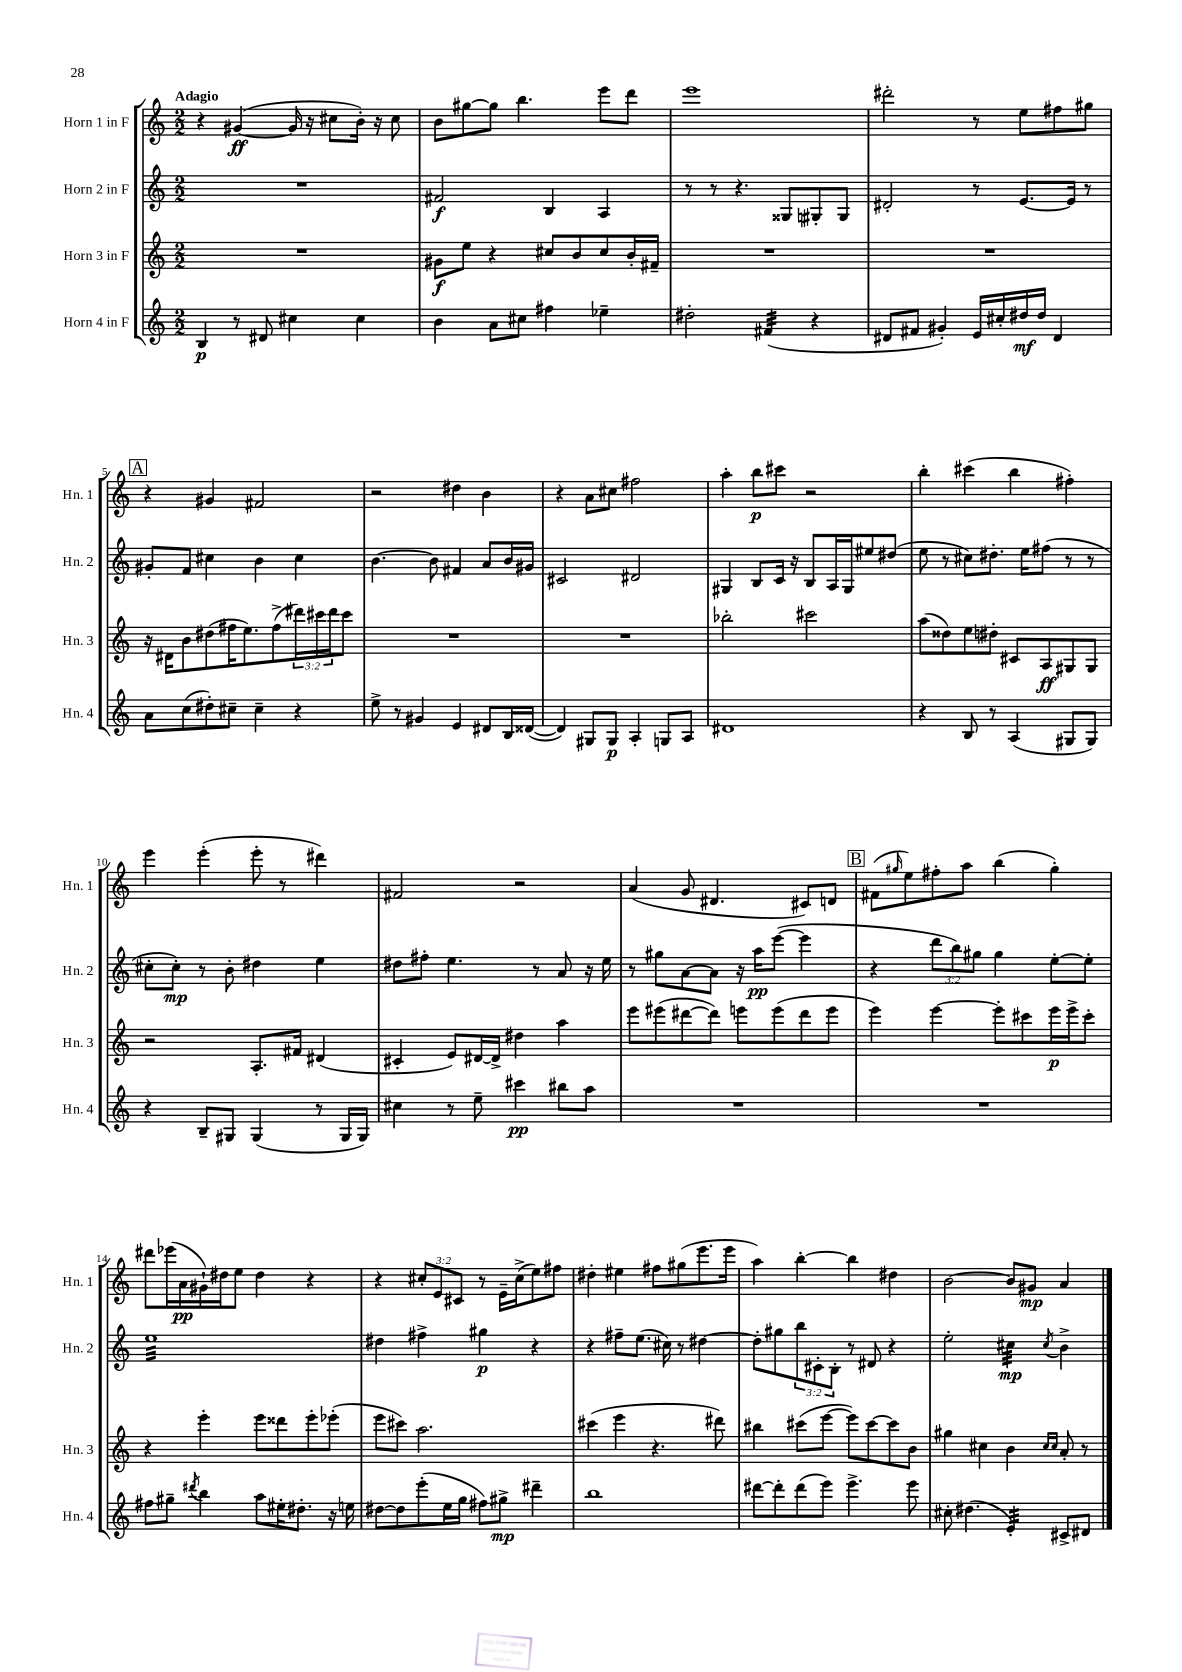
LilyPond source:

<<
\new StaffGroup <<
\new Staff = "s0" \with { instrumentName = "Horn 1 in F" shortInstrumentName = "Hn. 1" } {
    \clef treble \key c \major \numericTimeSignature \time 2/2 \override Staff.TupletNumber.text = #tuplet-number::calc-fraction-text \tempo "Adagio"
    r4 gis'4~\ff( gis'16 r16 cis''8 b'16-.) r16 cis''8 |
    b'8 gis''8~ gis''8 b''4. e'''8 d'''8 |
    e'''1 |
    dis'''2-. r8 e''8 fis''8 gis''8 |
    \mark \markup { \box "A" } r4 gis'4 fis'2 |
    r2 dis''4 b'4 |
    r4 a'8 cis''8 fis''2 |
    a''4-. b''8\p cis'''8 r2 |
    b''4-. cis'''4( b''4 fis''4-.) |
    e'''4 e'''4-.( e'''8-. r8 dis'''4) |
    fis'2 r2 |
    a'4( g'8 dis'4. cis'8) d'8 |
    \mark \markup { \box "B" } fis'8( \grace { gis''16 } e''8) fis''8-. a''8 b''4( gis''4-.) |
    dis'''8 ees'''16( a'16\pp gis'16-!) dis''16 e''8 dis''4 r4 |
    r4 \tuplet 3/2 { cis''8-. e'8 cis'8 } r8 e'16-- cis''16->( e''8) fis''8 |
    dis''4-. eis''4 fis''8 gis''8( e'''8. e'''16 |
    a''4) b''4~-. b''4 dis''4 |
    b'2~ b'8 gis'8\mp a'4 \bar "|." |
}
\new Staff = "s1" \with { instrumentName = "Horn 2 in F" shortInstrumentName = "Hn. 2" } {
    \clef treble \key c \major \numericTimeSignature \time 2/2 \override Staff.TupletNumber.text = #tuplet-number::calc-fraction-text
    R1 |
    fis'2\f b4 a4 |
    r8 r8 r4. gisis8 gis8-. gis8 |
    dis'2-. r8 e'8.~ e'16 r8 |
    \mark \markup { \box "A" } gis'8-. f'8 cis''4 b'4 cis''4 |
    b'4.~ b'8 fis'4 a'8 b'16 gis'16 |
    cis'2 dis'2 |
    gis4 b8 c'16 r16 b8 a16 gis16 eis''8 dis''8( |
    e''8 r8 cis''8) dis''8.-. e''16 fis''8( r8 r8 |
    cis''8-. cis''8-.\mp) r8 b'8-. dis''4 e''4 |
    dis''8 fis''8-. e''4. r8 a'8 r16 e''16 |
    r8 gis''8 a'8~ a'8 r16 a''16\pp e'''8~( e'''4 |
    \mark \markup { \box "B" } r4 \tuplet 3/2 { d'''8 b''8) gis''8 } gis''4 e''8~-. e''8-. |
    e''1:32 |
    dis''4 fis''4-> gis''4\p r4 |
    r4 fis''8-- e''8.( cis''16) r8 dis''4~ |
    dis''8-. gis''8 \tuplet 3/2 { b''8 cis'8-. b8-. } r8 dis'8 r4 |
    e''2-. cis''4:32\mp \acciaccatura { cis''8 } b'4-> \bar "|." |
}
\new Staff = "s2" \with { instrumentName = "Horn 3 in F" shortInstrumentName = "Hn. 3" } {
    \clef treble \key c \major \numericTimeSignature \time 2/2 \override Staff.TupletNumber.text = #tuplet-number::calc-fraction-text
    R1 |
    gis'8\f e''8 r4 cis''8 b'8 cis''8 b'16-. fis'16-- |
    R1 |
    R1 |
    \mark \markup { \box "A" } r16 dis'16 b'8 dis''8( fis''16 e''8.) fis''8->( \tuplet 3/2 { dis'''16) cis'''16 dis'''16 } cis'''8 |
    R1 |
    R1 |
    bes''2-. cis'''2 |
    a''8( disis''8) e''8 dis''8-. cis'8 a8\ff gis8 gis8 |
    r2 a8.-. fis'16 dis'4( |
    cis'4-. e'8) dis'16~ dis'16-> dis''4 a''4 |
    e'''8 eis'''8( dis'''8~ dis'''8) e'''8 e'''8( dis'''8 e'''8 |
    \mark \markup { \box "B" } e'''4) e'''4~ e'''8-. cis'''8 e'''16\p e'''16-> cis'''8-. |
    r4 e'''4-. e'''8 disis'''8 e'''8-. ees'''8-.( |
    e'''8 cis'''8) a''2. |
    cis'''4( e'''4 r4. dis'''8) |
    bis''4 cis'''8( e'''8~ e'''8) cis'''8~ cis'''8 b'8 |
    gis''4 cis''4 b'4 \grace { cis''16 cis''16 } a'8-. r8 \bar "|." |
}
\new Staff = "s3" \with { instrumentName = "Horn 4 in F" shortInstrumentName = "Hn. 4" } {
    \clef treble \key c \major \numericTimeSignature \time 2/2
    b4\p r8 dis'8 cis''4 cis''4 |
    b'4 a'8 cis''8 fis''4 ees''4-- |
    dis''2-. fis'4:32( r4 |
    dis'8 fis'8 gis'4-.) e'16 cis''16-. dis''16\mf dis''16 dis'4 |
    \mark \markup { \box "A" } a'8 c''8( dis''8-.) cis''8-- cis''4-- r4 |
    e''8-> r8 gis'4 e'4 dis'8 b16 disis'16~( |
    disis'4) gis8 gis8\p a4-. g8 a8 |
    dis'1 |
    r4 b8 r8 a4( gis8 gis8) |
    r4 b8-- gis8 gis4( r8 gis16 gis16) |
    cis''4 r8 e''8-- cis'''4\pp bis''8 a''8 |
    R1 |
    \mark \markup { \box "B" } R1 |
    fis''8 gis''8-- \acciaccatura { dis'''8 } b''4 a''8 eis''16-. dis''8.-. r16 e''16 |
    dis''8~ dis''8 e'''8-.( e''16 g''16 fis''8) gis''8->\mp dis'''4-- |
    b''1 |
    dis'''8~ dis'''8-. dis'''8( e'''8) e'''4.-> e'''8 |
    cis''8-. dis''4.( e'4:32-.) cis'8-> dis'8 \bar "|." |
}
>>
>>
